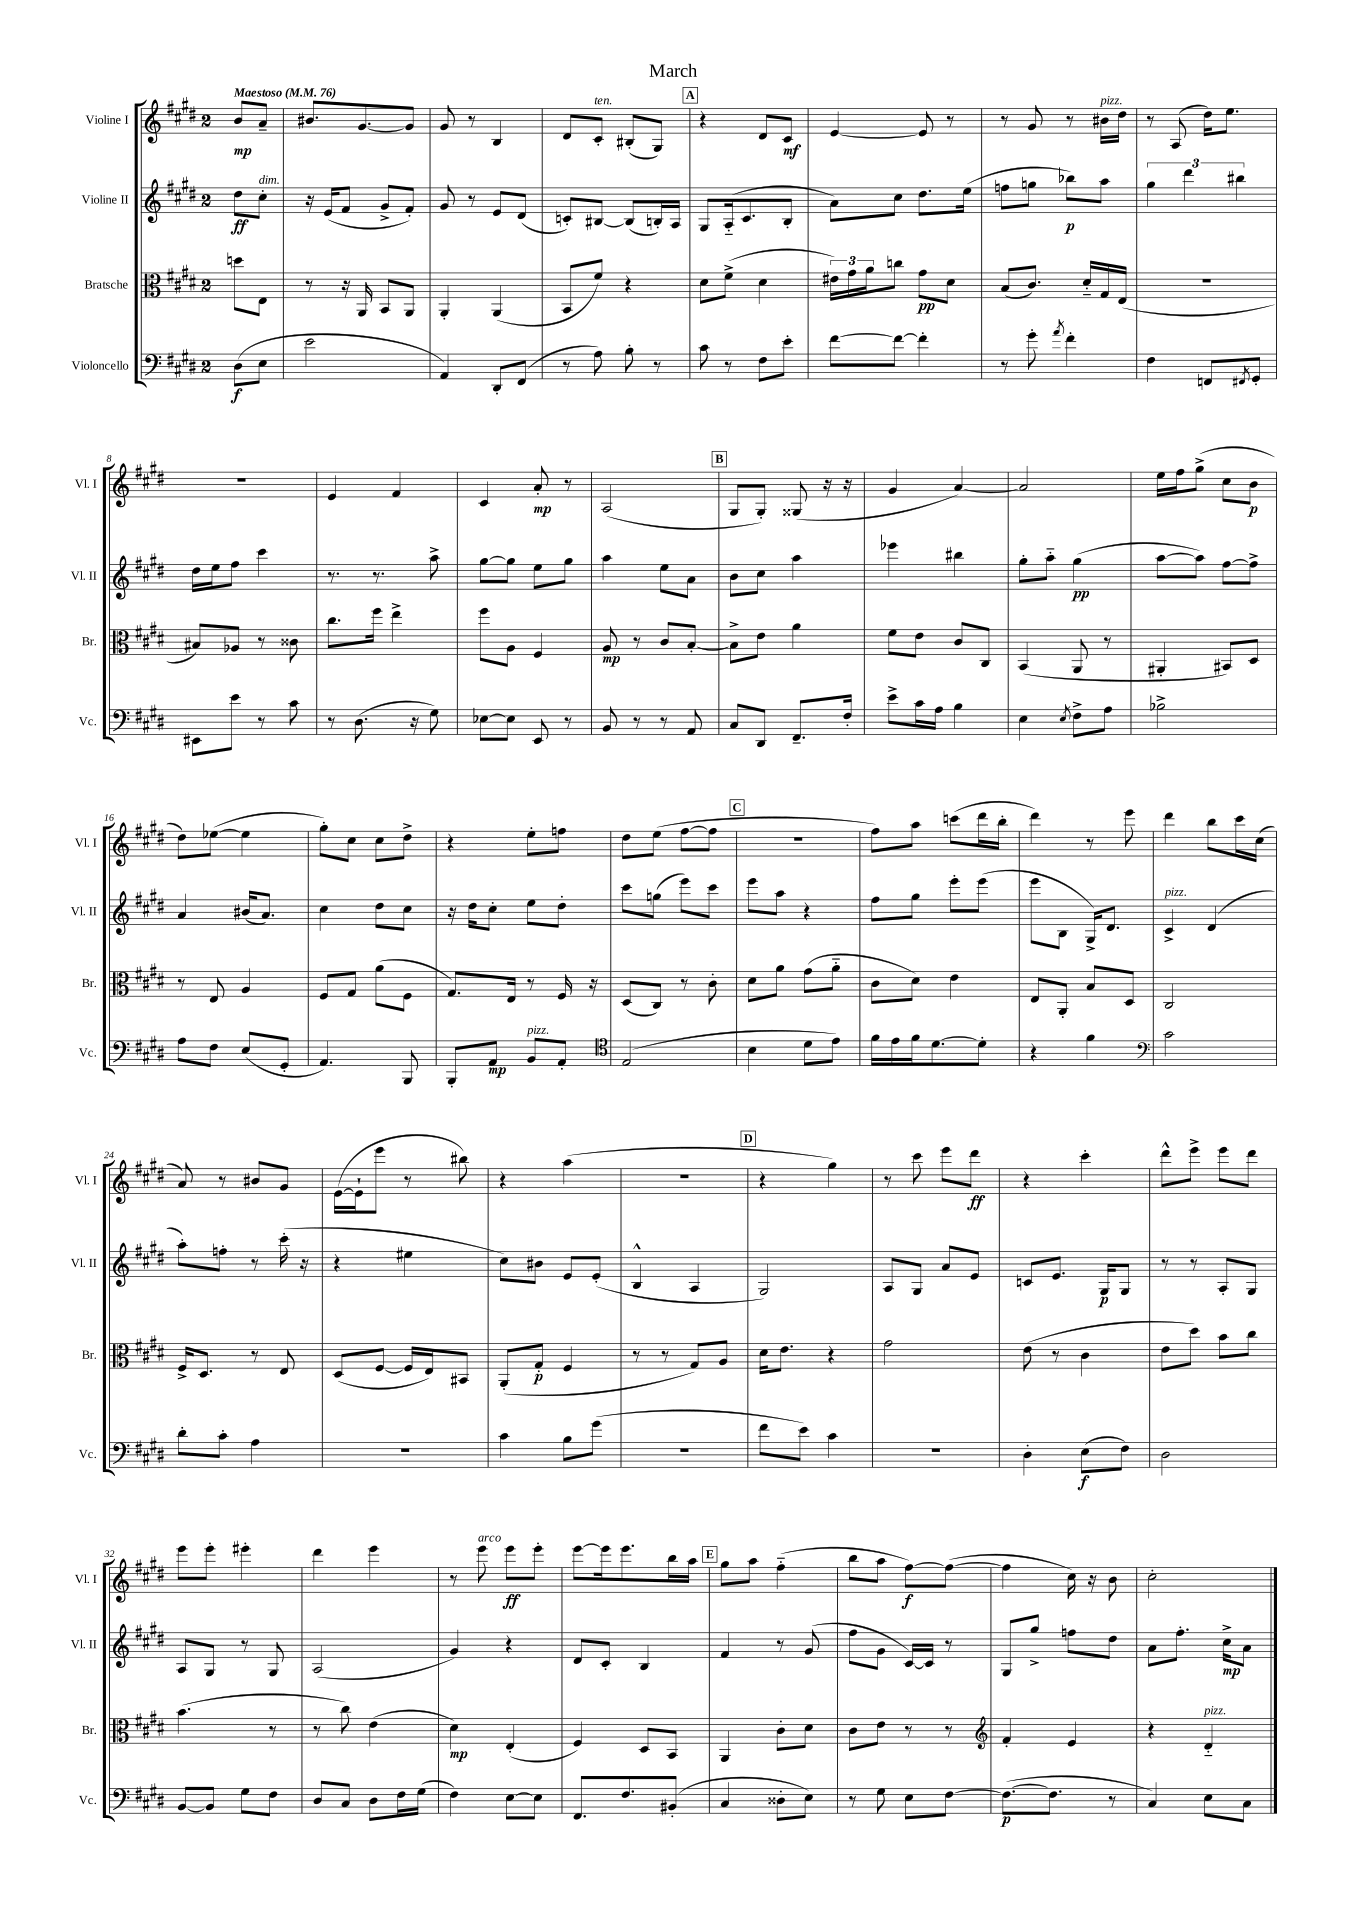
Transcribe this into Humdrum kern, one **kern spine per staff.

**kern	**kern	**kern	**kern
*staff4	*staff3	*staff2	*staff1
*clefF4	*clefC3	*clefG2	*clefG2
*k[f#c#g#d#]	*k[f#c#g#d#]	*k[f#c#g#d#]	*k[f#c#g#d#]
*M2/4	*M2/4	*M2/4	*M2/4
*MM76	*MM76	*MM76	*MM76
(8D#	8dd	8dd#	8b
8E	8E	8cc#'	8a~
=	=	=	=
2e	8r	16r	8.b#
.	.	(16e	.
.	16r	8f#	.
.	16AA	.	[8.g#
.	8BB	8g#^	.
.	8AA	8f#')	8g#]
=	=	=	=
4AA)	4AA'	8g#	8g#
.	.	8r	8r
8DD#'	(4AA	8e	4B
(8FF#	.	(8d#	.
=	=	=	=
8r	8BB	8c')	8d#
8A)	8f#)	[8B#	8c#'
8B'	4r	(8B#]	(8B#'
8r	.	16B')	8G#)
.	.	16A	.
=	=	=	=
8c#	8d#	8G#	4r
8r	(8f#^	(16A'~	.
.	.	8.c#	.
8F#	4d#	.	8d#
8e'	.	8B'	8c#
=	=	=	=
[8f#	24e#)	8a)	[4e
.	24g#	.	.
.	24a	.	.
8f#_	8cc	8cc#	.
4f#']	8g#	8.dd#	8e]
.	8d#	.	8r
.	.	(16ee	.
=	=	=	=
8r	(8B	8ff	8r
8g#'	8.c#)	8gg	8g#
8qa	.	.	.
4f#'	.	8bb-)	8r
.	16d#'~	.	.
.	16G#	8aa	16b#
.	(16E	.	16dd#
=	=	=	=
4F#	2r	6gg#	8r
.	.	.	(8A
.	.	6ddd#	.
8FF	.	.	16dd#)
.	.	.	8.ee
.	.	6bb#	.
8qFF#	.	.	.
8GG#'	.	.	.
=	=	=	=
8EE#	8B#)	16dd#	2r
.	.	16ee	.
8e	8A-	8ff#	.
8r	8r	4ccc#	.
8c#	8c##	.	.
=	=	=	=
8r	8.cc#	8.r	4e
(8.D#	.	.	.
.	16ff#	8.r	.
.	4ee^	.	4f#
16r	.	.	.
8G#)	.	8aa^	.
=	=	=	=
[8E-	8ff#	[8gg#	4c#
8E-]	8A	8gg#]	.
8EE	4F#	8ee	8a'
8r	.	8gg#	8r
=	=	=	=
8BB	8A	4aa	(2A
8r	8r	.	.
8r	8c#	8ee	.
8AA	[8B'	8a	.
=	=	=	=
8C#	8B^]	8b	8G#
8DD#	8e	8cc#	8G#')
8.FF#~	4a	4aa	(8G##
.	.	.	16r
16F#'	.	.	16r
=	=	=	=
8e^	8f#	4eee-	4g#
16c#	8e	.	.
16A	.	.	.
4B	8c#	4bb#	[4a)
.	8C#	.	.
=	=	=	=
4E	(4BB	8gg#'	2a]
.	.	8aa'~	.
8qE	.	.	.
8F#^	8AA	(4gg#	.
8A	8r	.	.
=	=	=	=
2B-^	4AA#'	[8aa	16ee
.	.	.	16ff#
.	.	8aa])	(8gg#^
.	8BB#)	[8ff#	8cc#
.	8D#	8ff#^]	8b
=	=	=	=
8A	8r	4a	8dd#)
8F#	8E	.	([8ee-
(8E	4A	(16b#	4ee-]
.	.	8.a)	.
8GG#'	.	.	.
=	=	=	=
4.AA)	8F#	4cc#	8gg#')
.	8G#	.	8cc#
.	(8a	8dd#	8cc#
8BBB	8F#	8cc#	8dd#^
=	=	=	=
8BBB'	8.G#)	16r	4r
.	.	16dd#	.
8AA	.	8cc#'	.
.	16E	.	.
8BB	8r	8ee	8ee'
8AA'	16F#	8dd#'	8ff
.	16r	.	.
=	=	=	=
*clefC4	*	*	*
(2E	(8D#	8ccc#	8dd#
.	8C#)	(8gg	(8ee
.	8r	8eee)	[8ff#
.	8c#'	8ccc#	8ff#]
=	=	=	=
4B	8d#	8eee	2r
.	8a	8aa	.
8d#	(8g#	4r	.
8e)	8a'~	.	.
=	=	=	=
16f#	8c#	8ff#	8ff#)
16e	.	.	.
16f#	8d#)	8gg#	8aa
[8.d#	.	.	.
.	4e	8eee'	(8ccc
8d#']	.	(8eee	16ddd#
.	.	.	16bb'
=	=	=	=
4r	8E	8eee	4ddd#)
.	8AA'	8B	.
4f#	8B	16G#^)	8r
.	.	8.d#	.
.	8D#	.	8eee
=	=	=	=
*clefF4	*	*	*
2c#	2C#	4c#^	4ddd#
.	.	(4d#	8bb
.	.	.	16ccc#
.	.	.	(16cc#
=	=	=	=
8d#'	16F#^	8aa')	8a)
.	8.D#	.	.
8c#'	.	8ff'	8r
4A	8r	8r	8b#
.	8E	(16ccc#'	8g#
.	.	16r	.
=	=	=	=
2r	(8D#	4r	([16e
.	.	.	16e`]
.	[8F#	.	8eee
.	16F#]	4ee#	8r
.	16E)	.	.
.	8BB#	.	8bb#)
=	=	=	=
4c#	(8AA'	8cc#)	4r
.	8G#'	8b#	.
8B	4F#	8e	(4aa
(8g#	.	(8e'	.
=	=	=	=
2r	8r	4B^^	2r
.	8r	.	.
.	8G#)	4A	.
.	8A	.	.
=	=	=	=
8f#	16d#	2G#)	4r
.	8.e	.	.
8e)	.	.	.
4c#	4r	.	4gg#)
=	=	=	=
2r	2g#	8A	8r
.	.	8G#	8ccc#
.	.	8a	8eee
.	.	8e	8ddd#
=	=	=	=
4D#'	(8e	8c	4r
.	8r	8.e	.
(8E	4c#	.	4ccc#'
.	.	16G#	.
8F#)	.	8G#	.
=	=	=	=
2D#	8e	8r	8ddd#^^
.	8dd#)	8r	8eee^
.	8b	8A'	8eee
.	8cc#	8G#	8ddd#
=	=	=	=
[8BB	(4.b	8A	8eee
8BB]	.	8G#	8eee'
8G#	.	8r	4eee#'
8F#	8r	8G#	.
=	=	=	=
8D#	8r	(2A	4ddd#
8C#	8cc#)	.	.
8D#	(4e	.	4eee
16F#	.	.	.
(16G#	.	.	.
=	=	=	=
4F#)	4d#)	4g#)	8r
.	.	.	8eee
[8E	(4E'	4r	8eee
8E]	.	.	8eee'
=	=	=	=
8.FF#	4F#)	8d#	[8eee
.	.	8c#'	16eee]
8.F#	.	.	8.eee
.	8D#	4B	.
(8BB#'	8BB	.	16bb
.	.	.	16aa
=	=	=	=
4C#	4AA	4f#	8gg#
.	.	.	8aa
8D##'	8c#'	8r	(4ff#'~
8E)	8d#	(8g#	.
=	=	=	=
8r	8c#	8ff#	8bb
8G#	8e	8g#	8aa
8E	8r	[16c#)	[8ff#)
.	.	16c#]	.
[8F#	8r	8r	(8ff#_
=	=	=	=
*	*clefG2	*	*
(8.F#_	4f#'	8G#	4ff#]
.	.	8gg#^	.
8.F#]	.	.	.
.	4e	8ff	16cc#)
.	.	.	16r
8r	.	8dd#	8b
=	=	=	=
4C#)	4r	8a	2cc#'
.	.	8.ff#'	.
8E	4d#'~	.	.
.	.	16cc#^	.
8C#	.	8a	.
==	==	==	==
*-	*-	*-	*-
